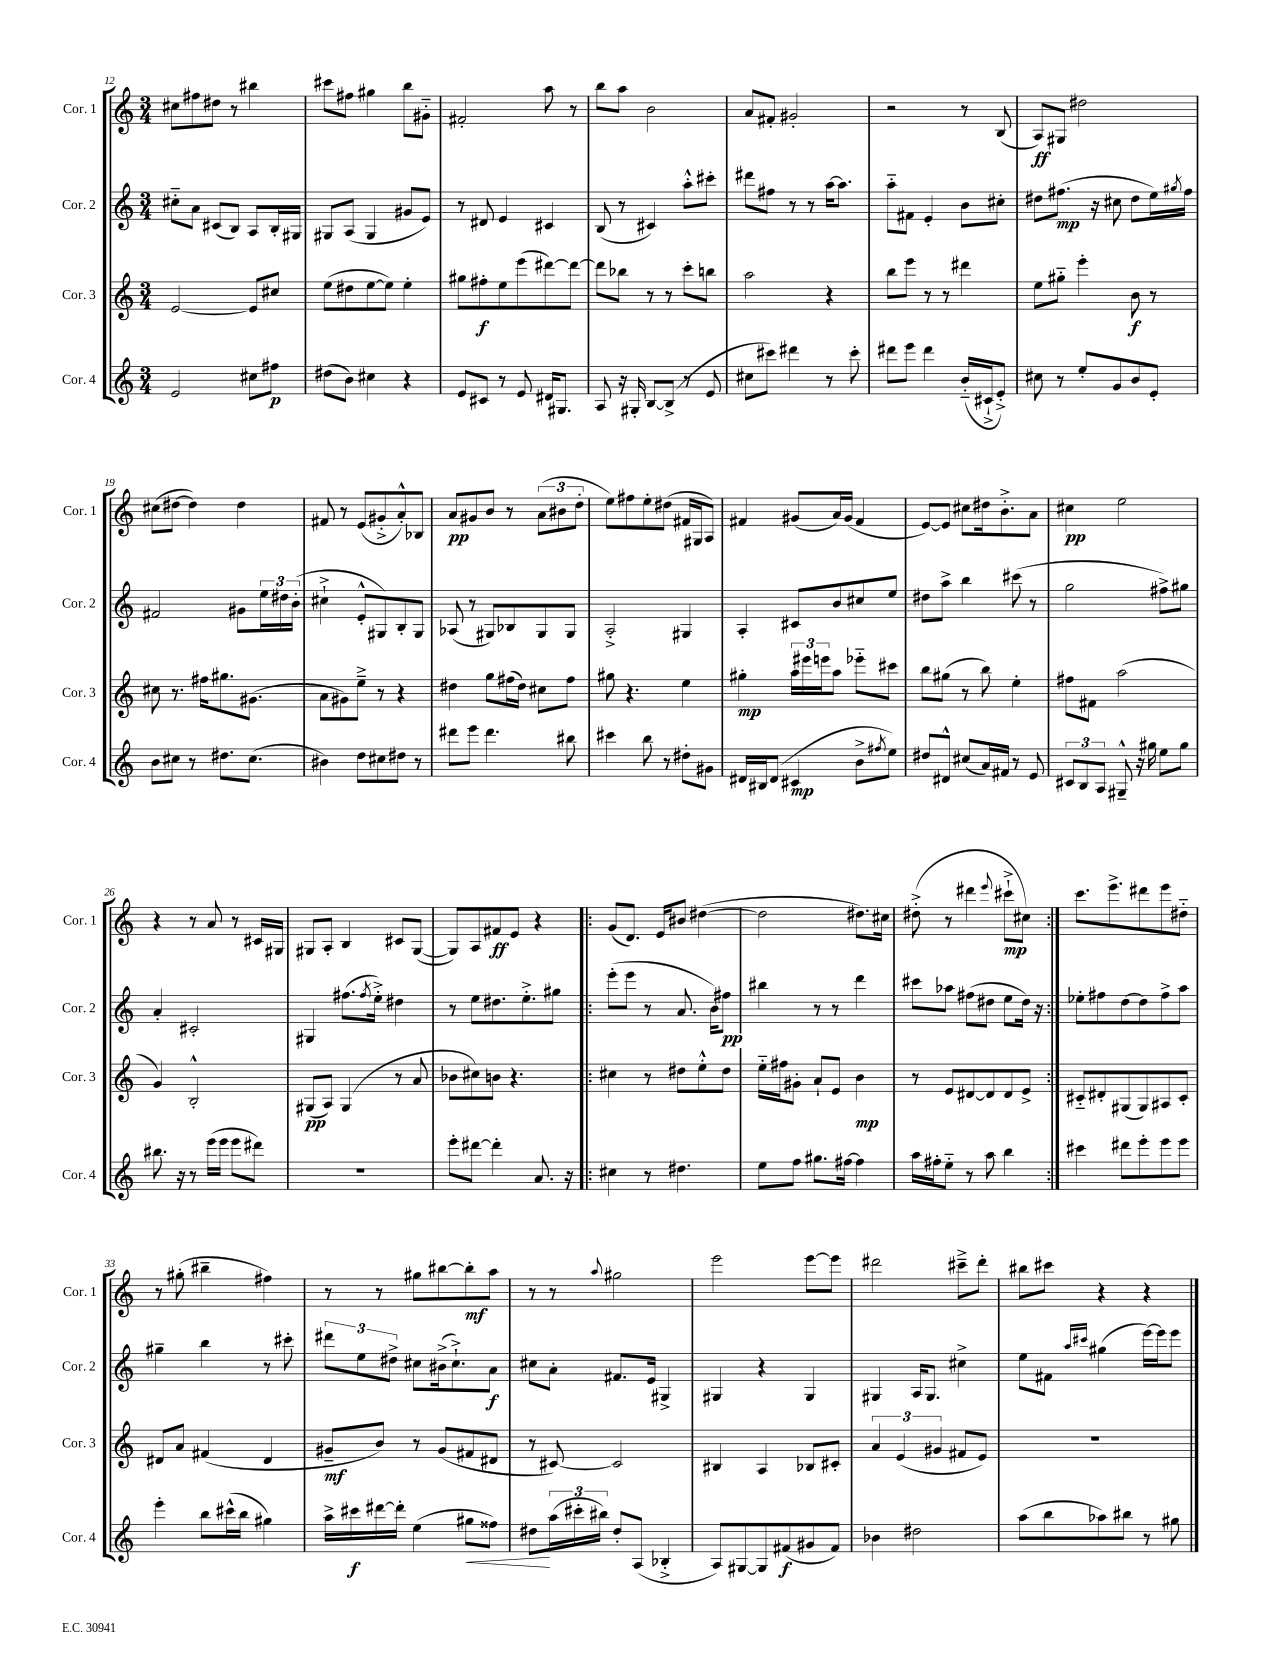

**kern	**kern	**kern	**kern
*staff4	*staff3	*staff2	*staff1
*clefG2	*clefG2	*clefG2	*clefG2
*k[]	*k[]	*k[]	*k[]
*M3/4	*M3/4	*M3/4	*M3/4
2e	[2e	8cc#'~	8cc#
.	.	8a	8ff#
.	.	(8c#	8dd#
.	.	8B)	8r
8cc#	8e]	8A	4bb#
8ff#	8cc#	16B'	.
.	.	16G#	.
=	=	=	=
(8dd#	(8ee	8G#	8ccc#
8b)	8dd#	(8A	8ff#
4cc#	[8ee	4G#	4gg#
.	8ee])	.	.
4r	4ee'	8g#	8bb
.	.	8e)	8g#'~
=	=	=	=
8e	8gg#	8r	2f#'
8c#	8ff#'	8d#	.
8r	8ee	4e	.
8e	(8eee	.	.
16d#	[8ddd#)	4c#	8aa
8.G#	.	.	.
.	8ddd#_	.	8r
=	=	=	=
8A	8ddd#]	(8B	8bb
16r	8bb-	8r	8aa
16G#'	.	.	.
[8B	8r	4c#)	2b
(8B^]	8r	.	.
8r	8ccc'	8aa'^^	.
8e	8bb	8ccc#'	.
=	=	=	=
8cc#	2aa	8ddd#	8a
8ccc#)	.	8ff#	8f#'
4ddd#	.	8r	2g#'
.	.	8r	.
8r	4r	[16aa	.
.	.	8.aa]	.
8ccc#'	.	.	.
=	=	=	=
8ddd#	8bb	8aa'~	2r
8eee	8eee	8f#	.
4ddd#	8r	4e'	.
.	8r	.	.
(16b'~	4ddd#	8b	8r
16c#`^	.	.	.
8e'^)	.	8cc#'	(8B
=	=	=	=
8cc#	8ee	8dd#	8A)
8r	8gg#'~	(8.ff#	8G#
8ee'	4eee'	.	2dd#
.	.	16r	.
8g	.	8cc#	.
8b	8b	8dd#	.
8e'	8r	16ee)	.
.	.	8qgg#	.
.	.	16ff#	.
=	=	=	=
8b	8cc#	2f#	(8cc#
8cc#	8.r	.	[8dd#
8r	.	.	4dd#])
.	16ff#	.	.
8.dd#	8.gg#	.	.
.	.	8g#	4dd#
(8.cc#	(8.g#	.	.
.	.	24ee	.
.	.	24dd#	.
.	.	(24b'	.
=	=	=	=
4b#)	8a	4cc#`^	8f#
.	8g#)	.	8r
8dd	8ee~^	8e'^^	(8e
8cc#	8r	8G#)	8g#'^
8dd#	4r	8B'	8a'^^)
8r	.	8G#	8B-
=	=	=	=
8ddd#	4dd#	(8A-	8a
8eee	.	8r	8g#
4.ddd#	8gg	8G#)	8b
.	(16ff#	8B-	8r
.	16dd#)	.	.
.	8cc#	8G#	(12a
.	.	.	12b#
8bb#	8ff#	8G#	.
.	.	.	12dd'
=	=	=	=
4ccc#	8gg#	2A'^	8ee)
.	4.r	.	8ff#
8bb	.	.	8ee'
8r	.	.	(8dd#
8dd#'	4ee	4G#	16f#
.	.	.	16G#
8g#	.	.	8A)
=	=	=	=
16d#	4gg#'	4A'	4f#
16B#	.	.	.
(8d#	.	.	.
4c#	24aa	8c#	(8g#
.	24eee#	.	.
.	24eee	.	.
.	8aa	8b	16a)
.	.	.	(16g#
8b^	8eee-'~	8cc#	4f#
8qff#	.	.	.
8ee)	8ccc#	8ee	.
=	=	=	=
8dd#	8bb	8dd#	[8e)
8d#^^	(8gg#	8aa^	8e]
(8cc#	8r	4bb	8cc#
16a)	8bb)	.	16dd#
16f#	.	.	8.b'^
8r	4ee'	(8ccc#	.
8e	.	8r	8a
=	=	=	=
12c#	8ff#	2gg	4cc#
12B	.	.	.
.	8f#	.	.
12A	.	.	.
8G#~^^	(2aa	.	2ee
16r	.	.	.
16gg#	.	.	.
8ee	.	8ff#^)	.
8gg#	.	8gg#	.
=	=	=	=
8.bb#	4g)	4a'	4r
16r	.	.	.
8r	2B'^^	2c#'	8r
(16eee	.	.	8a
16eee	.	.	.
8eee	.	.	8r
8ddd#)	.	.	16c#
.	.	.	16G#
=	=	=	=
2.r	(8G#	4G#	8G#
.	8A)	.	8A'
.	(4G#	(8.ff#	4B
.	.	8qff#	.
.	.	16ee'^)	.
.	8r	4dd#	8c#
.	8a	.	([8G#
=	=	=	=
8eee'	8b-	8r	8G#])
[8ddd#	8cc#)	8ee	8A
4ddd#']	8b	8.dd#	8f#
.	4.r	.	8e
.	.	8.ee'^	.
8.a	.	.	4r
.	.	8gg#	.
16r	.	.	.
=!|:	=!|:	=!|:	=!|:
4cc#	4cc#	(8eee'	(8g
.	.	8eee	8.d)
8r	8r	8r	.
.	.	.	16e
4.dd#	8dd#	8.a	8b#
.	8ee'^^	.	([4dd#
.	.	16b)	.
.	8dd#	8ff#	.
=	=	=	=
8ee	16ee'~	4bb#	2dd#]
.	16ff#	.	.
8ff	8g#'	.	.
8.gg#	8a`	8r	.
.	8e	8r	.
[16ff#	.	.	.
4ff#]	4b	4ddd	8.dd#)
.	.	.	16cc#
=	=	=	=
16aa	8r	8ccc#	(8dd#'^
16ff#'	.	.	.
8ee'~	8e	8aa-	8r
8r	[8d#	(8ff#	4ddd#
8aa	8d#]	8dd#	.
.	.	.	8qqeee
4bb	8d#	8ee	8ccc#`^
.	8e^	16dd#)	8cc#)
.	.	16r	.
=:|!	=:|!	=:|!	=:|!
4ccc#	8c#'~	8ee-'	8.ccc
.	8d#'	8ff#	.
.	.	.	8.eee^
8ddd#	(8G#	[8dd	.
8eee'	8G#)	8dd]	8ddd#
8eee	8A#	8ff#^	8eee
8eee	8c#'	8aa	8dd#'~
=	=	=	=
4eee'	8d#	4gg#~	8r
.	8a	.	(8gg#'
8bb	(4f#	4bb	4bb#~
(16ccc#^^	.	.	.
16bb	.	.	.
4gg#)	4d#	8r	4ff#)
.	.	8ccc#'	.
=	=	=	=
16aa^	8g#~	12ddd#	8r
16ccc#	.	.	.
.	.	12ee	.
[16ddd#	8b)	.	8r
.	.	12dd#^	.
16ddd#']	.	.	.
(4ee	8r	8cc#	8gg#
.	(8g#	(16b#^	[8bb#
.	.	8.cc#`^)	.
8gg#	8f#	.	8bb#']
8ff##)	8d#	8a	8aa
=	=	=	=
8dd#	8r	8cc#	8r
(24aa	[8c#)	8a'	8r
24ccc#'	.	.	.
24bb#)	.	.	.
.	.	.	8qqaa
8dd#'	2c#]	8.f#	2gg#
(8A	.	.	.
.	.	16e	.
4B-'^	.	4G#^	.
=	=	=	=
8A)	4B#	4G#	2eee
[8G#	.	.	.
8G#]	4A	4r	.
(8f#	.	.	.
8g#	8B-	4G#	[8eee
8f#)	8c#'	.	8eee]
=	=	=	=
4b-	6a	4G#	2ddd#
.	(6e	.	.
2dd#	.	16A	.
.	.	8.G#	.
.	6g#	.	.
.	8f#	4cc#^	8ccc#~^
.	8e)	.	8ddd#'
=	=	=	=
(8aa	2.r	8ee	8bb#
8bb	.	8f#	8ccc#
.	.	16qqaa	.
.	.	16qqccc#	.
8aa-)	.	(4gg#	4r
8bb#	.	.	.
8r	.	[16eee)	4r
.	.	16eee]	.
8gg#	.	8eee	.
==	==	==	==
*-	*-	*-	*-
